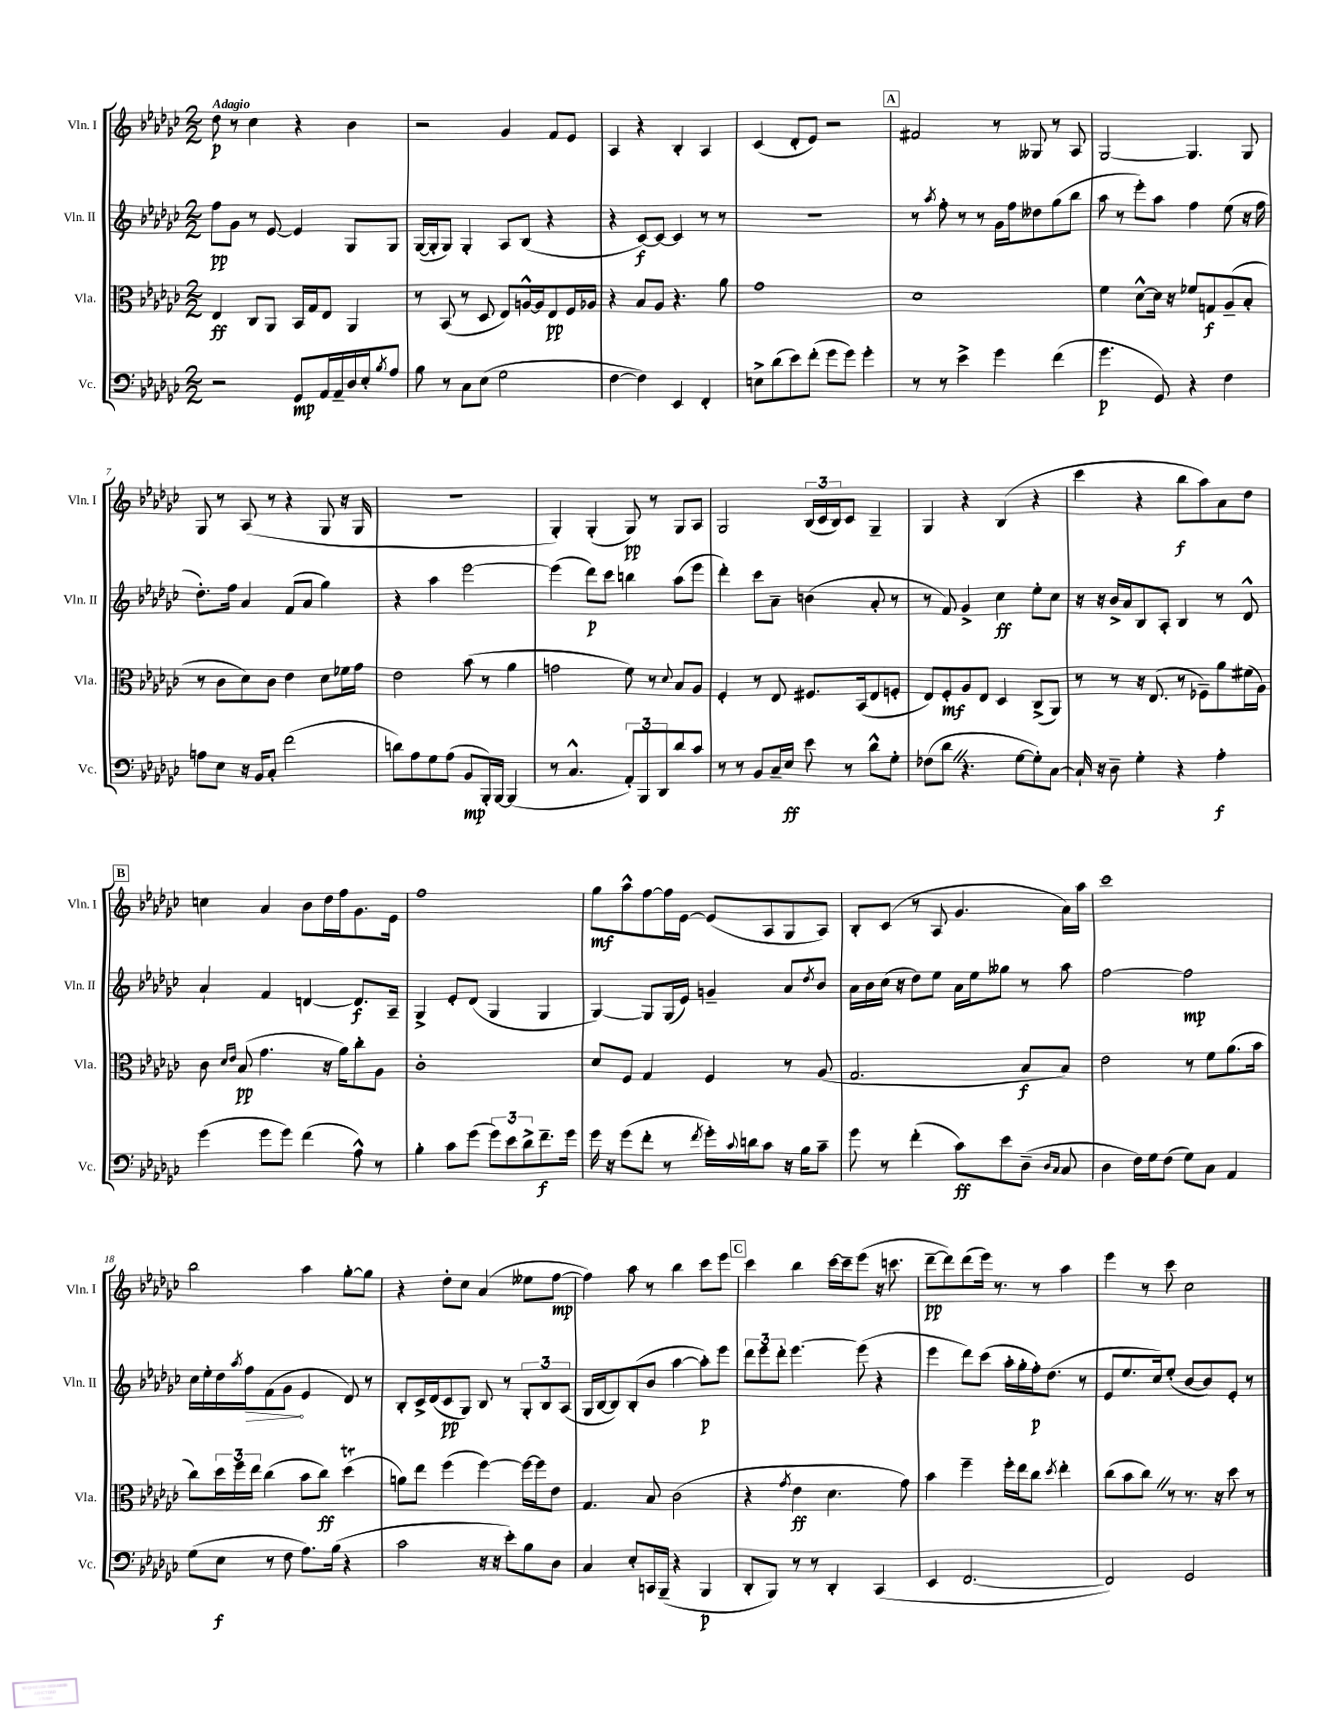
<<
\new StaffGroup <<
\new Staff = "s0" \with { instrumentName = "Vln. I" shortInstrumentName = "Vln. I" } {
    \clef treble \key ges \major \numericTimeSignature \time 2/2 \tempo "Adagio"
    des''8\p r8 ces''4 r4 bes'4 |
    r2 ges'4 f'8 ees'8 |
    aes4 r4 bes4-. aes4 |
    ces'4( des'8-. ees'8) r2 |
    \mark \markup { \box "A" } fis'2 r8 geses8 r8 aes8 |
    ges2~ ges4. ges8 |
    ges8 r8 aes8( r8 r4 ges8 r16 ges16 |
    R1 |
    ges4-.) ges4-.( ges8\pp) r8 ges8 aes8 |
    ges2 \tuplet 3/2 { bes16( ces'16 bes16) } ces'8 ges4-- |
    ges4 r4 bes4( r4 |
    ces'''4 r4 bes''8\f aes''8) aes'8 des''8 |
    \mark \markup { \box "B" } c''4 aes'4 bes'8 des''16 f''16 ges'8. ees'16 |
    f''1 |
    ges''8\mf aes''8-^ f''8~ f''16 ees'16~ ees'8( aes8 ges8 aes8) |
    bes8-. ces'8( r8 aes8 ges'4. aes'16) aes''16 |
    ces'''1 |
    bes''2 aes''4 ges''8~-. ges''8 |
    r4 des''8-. ces''8 aes'4( eeses''8 f''8~\mp |
    f''4) aes''8 r8 bes''4 ces'''8 ees'''8 |
    \mark \markup { \box "C" } ces'''4 bes''4 ces'''16~ ces'''16-- ees'''8( r16 c'''8. |
    des'''8~--\pp des'''8) des'''8( ees'''16) r8. r8 aes''4 |
    ees'''4 r8 ces'''8 ces''2 \bar "|." |
}
\new Staff = "s1" \with { instrumentName = "Vln. II" shortInstrumentName = "Vln. II" } {
    \clef treble \key ges \major \numericTimeSignature \time 2/2
    f''8\pp ges'8 r8 ees'8~ ees'4 ges8 ges8 |
    ges16~( ges16-. ges8) ges4-. aes8 bes8( r4 |
    r4 ces'8~\f) ces'8~ ces'4 r8 r8 |
    R1 |
    \mark \markup { \box "A" } r8 \acciaccatura { aes''8 } f''8-. r8 r8 ges'16 f''16 deses''8 ges''8( bes''8 |
    aes''8 r8 ees'''8-.) aes''8 f''4 ees''8( r16 f''16 |
    des''8.-.) f''16 aes'4 f'8( aes'8 ges''4) |
    r4 aes''4 ees'''2~ |
    ees'''4( des'''8\p) ces'''8 b''4 aes''8( ees'''8 |
    des'''4-.) ces'''8 aes'8-- b'4( aes'8-. r8 |
    r8 f'8) ges'4-> ces''4\ff ees''8-. ces''8 |
    r16 r16 bes'16-> aes'16 bes8 aes8-. bes4 r8 des'8-^ |
    \mark \markup { \box "B" } aes'4-! f'4 d'4~ d'8.\f aes16-- |
    ges4-> ees'8-. des'8( ges4 ges4 |
    ges4~) ges8 ges16( ees'16) g'4-- aes'8 \acciaccatura { des''8 } bes'8 |
    aes'16 bes'16 ces''16( r16 des''8) ees''8 aes'16 ees''16 geses''8 r8 aes''8 |
    f''2~ f''2\mp |
    ces''16 ees''16-. des''16 \acciaccatura { aes''8 } \once \override Hairpin.circled-tip = ##t f''16\> f'8( ges'8\! ees'4 des'8) r8 |
    bes8-. ces'16-> des'16( ces'8\pp ges8) bes8 r8 \tuplet 3/2 { ges8-. bes8 aes8( } |
    ges16 bes16~ bes8) bes8-.( bes'8 aes''4~ aes''8-.\p) ees'''8 |
    \mark \markup { \box "C" } \tuplet 3/2 { des'''8 ees'''8 des'''8-. } ees'''4.~ ees'''8( r4 |
    ees'''4 des'''8) ces'''8( aes''16-. ges''16-. f''16-.\p) des''8.( r8 |
    ees'8 ees''8. ces''16) ees''8-.( bes'8~ bes'8) ees'8-. r8 \bar "|." |
}
\new Staff = "s2" \with { instrumentName = "Vla." shortInstrumentName = "Vla." } {
    \clef alto \key ges \major \numericTimeSignature \time 2/2
    ees4\ff ces8 aes,8 bes,16 ges16 ees8 aes,4 |
    r8 bes,8( r8 des8 ees8) a16~-^ a16 ees8\pp f16 aes16 |
    r4 bes8 aes8 r4. aes'8 |
    ges'1 |
    \mark \markup { \box "A" } des'1 |
    f'4 des'8~-^ des'16 r16 fes'8 g8\f aes8--( bes8-. |
    r8 ces'8 des'8) ces'8 ees'4 des'8 fes'16 ges'16 |
    ees'2 bes'8( r8 aes'4 |
    g'2 f'8) r8 \appoggiatura { des'8 } bes8 aes8 |
    f4-. r8 ees8 fis8. bes,16( ees8 f8-. |
    ees8) f8-.\mf aes8 ees8 des4 ces8->( aes,8) |
    r8 r8 r16 ees8.( r8 fes8--) aes'8 fis'16( aes16) |
    \mark \markup { \box "B" } ces'8 \grace { des'16 ees'16 } bes8\pp( ges'4. r16 aes'16) ces''8-. aes8 |
    ces'1-. |
    des'8 f8 ges4 f4 r8 aes8( |
    ges2. bes8\f bes8) |
    ees'2 r8 f'8 aes'8.( bes'16 |
    ces''8) \tuplet 3/2 { des''16 f''16 ees''16 } ces''4( bes'8 ces''8\ff) des''4\trill( |
    a'8) ees''8 f''4( f''4~) f''16~ f''16 ees'8 |
    ges4. bes8 ces'2( |
    \mark \markup { \box "C" } r4 \acciaccatura { ges'8 } ees'4\ff des'4. ges'8) |
    bes'4 f''4-- f''16-. ees''16 ces''8 \acciaccatura { des''8 } ees''4-. |
    ces''8( bes'8 ces''8) \once \override BreathingSign.text = \markup { \musicglyph "scripts.caesura.straight" } \breathe r8 r8. r16 des''8 r8 \bar "|." |
}
\new Staff = "s3" \with { instrumentName = "Vc." shortInstrumentName = "Vc." } {
    \clef bass \key ges \major \numericTimeSignature \time 2/2
    r2 ges,8\mp aes,16 aes,16-- des16 ees16-. \acciaccatura { bes8 } aes8 |
    bes8 r8 ces8 ees8( ges2 |
    f4~ f4) ees,4 f,4-. |
    e8-> des'8( ees'8) f'8-.( ges'8 ges'8) ges'4-. |
    \mark \markup { \box "A" } r8 r8 ees'4-> ges'4 f'4( |
    ges'4.\p ges,8) r4 f4 |
    a8 ees8 r16 bes,16 ces8-. f'2( |
    d'8) aes8 ges8 aes8( bes,8\mp bes,,16-.) bes,,16~ bes,,4( |
    r8 ces4.-^ \tuplet 3/2 { aes,8-.) bes,,8 des,8 } des'8 ces'8 |
    r8 r8 bes,8 ces16-- ees16\ff ees'8 r8 des'8-^ ges8-. |
    fes8( des'8 \once \override BreathingSign.text = \markup { \musicglyph "scripts.caesura.straight" } \breathe r4. ges8~ ges8-.) ces8~ |
    ces16-! r16 des8-- ges4-. r4 aes4-.\f |
    \mark \markup { \box "B" } ges'4( ges'8 ges'8) f'4( aes8-^) r8 |
    bes4-. ces'8 ges'8( \tuplet 3/2 { ges'8) ees'8 des'8-> } f'8.--\f ges'16 |
    ges'16 r16 ges'8( f'8-. r8 \acciaccatura { f'8 } ges'16-.) \appoggiatura { ces'8 } d'16 ces'8 r16 bes16 ces'8-- |
    ges'8 r8 f'4-.( ces'8\ff) ees'8 des8--( \grace { des16 ces16 } ces8 |
    des4 f16) ges16 f8( ges8) ces8 aes,4 |
    ges8( ees8\f r8 f8 aes8.) bes16( r4 |
    ces'2 r16 r16 ees'8-.) bes8 des8 |
    ces4 ees8-. c,16 bes,,16--( r4 bes,,4\p |
    \mark \markup { \box "C" } des,8-. bes,,8) r8 r8 des,4-. ces,4( |
    ees,4 f,2.~ |
    f,2) ges,2 \bar "|." |
}
>>
>>
